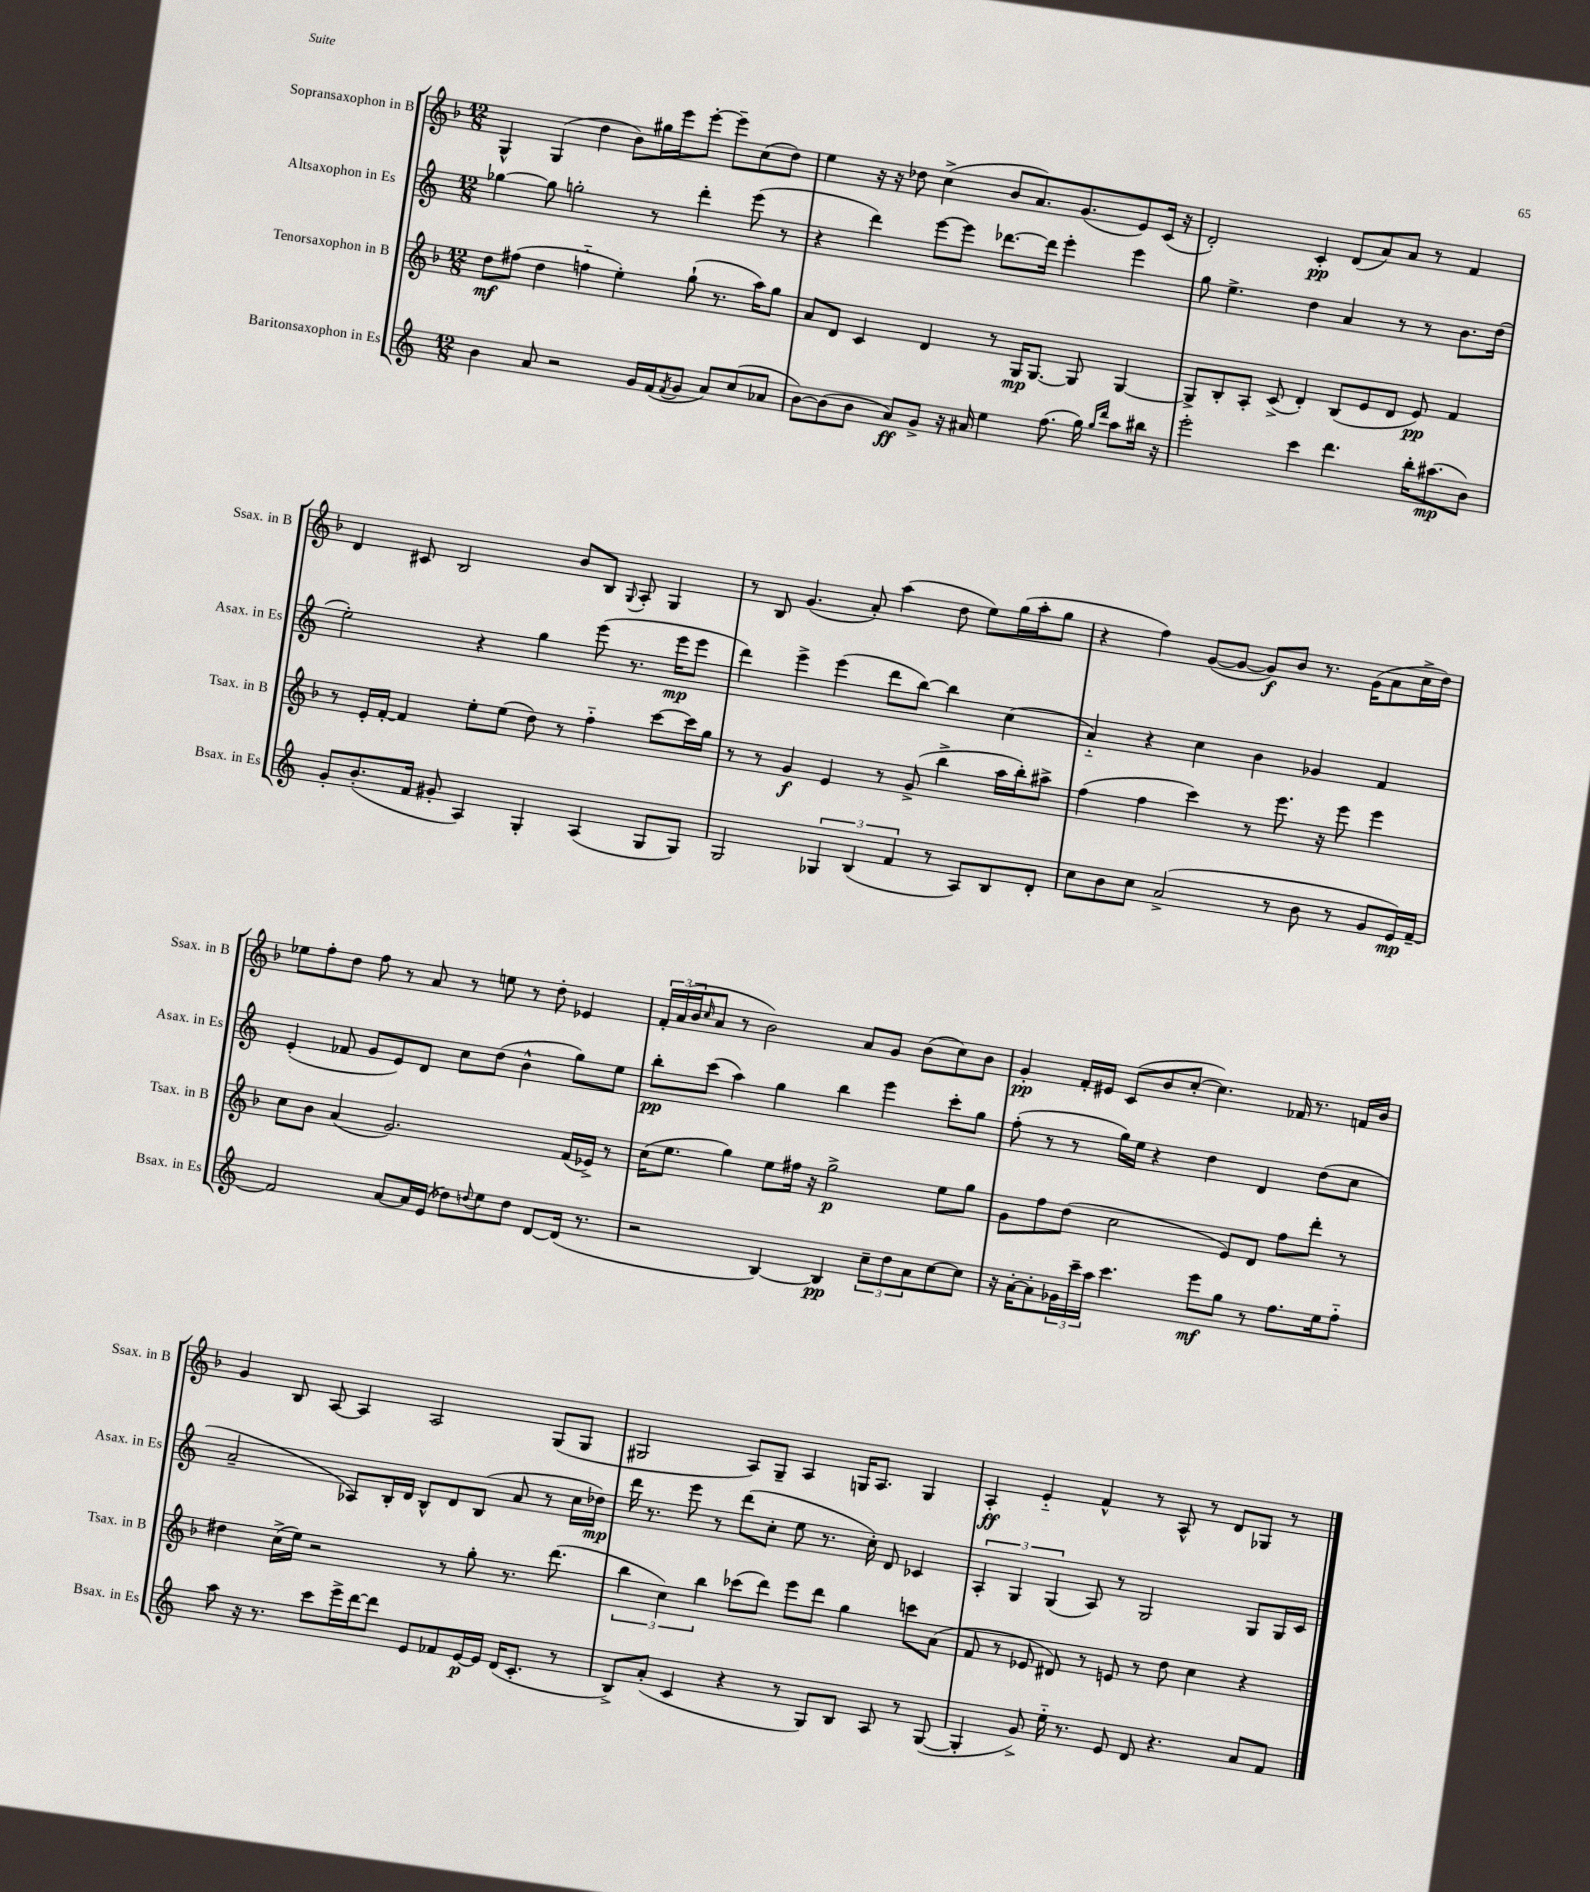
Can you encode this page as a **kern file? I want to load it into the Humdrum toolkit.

**kern	**dynam	**kern	**dynam	**kern	**dynam	**kern	**dynam
*part4	*part4	*part3	*part3	*part2	*part2	*part1	*part1
*staff4	*staff4	*staff3	*staff3	*staff2	*staff2	*staff1	*staff1
*I"Baritonsaxophon in Es	*	*I"Tenorsaxophon in B	*	*I"Altsaxophon in Es	*	*I"Sopransaxophon in B	*
*I'Bsax. in Es	*	*I'Tsax. in B	*	*I'Asax. in Es	*	*I'Ssax. in B	*
*clefG2	*	*clefG2	*	*clefG2	*	*clefG2	*
*k[]	*	*k[b-]	*	*k[]	*	*k[b-]	*
*M12/8	*	*M12/8	*	*M12/8	*	*M12/8	*
=9	=9	=9	=9	=9	=9	=9	=9
4b\	.	8dd\L	mf	[4gg-X\	.	4G^^/	.
.	.	(8ff#X\J	.	.	.	.	.
8a/	.	4dd\	.	8gg-\]	.	(4G/	.
2r	.	.	.	2ggn'\	.	.	.
.	.	4ffn\	.	.	.	4dd\	.
.	.	4ee'\)	.	.	.	8b-\L)	.
16g/LL	.	.	.	8r	.	16gg#X\L	.
(16f/J	.	.	.	.	.	16eee\J	.
8qf/	.	.	.	.	.	.	.
8g/J	.	(8gg`\	.	4ddd'\	.	[8eee'\J	.
8a/L)	.	8.r	.	.	.	8eee~\L]	.
(8cc/	.	.	.	(8eee\	.	(8cc\	.
.	.	16aa\KL)	.	.	.	.	.
8a-X/J	.	8gg\J	.	8r	.	8dd\J)	.
=10	=10	=10	=10	=10	=10	=10	=10
[8b\L)	.	8a/L	.	4r	.	4ee\	.
(8b\]	.	8d/J	.	.	.	.	.
8b\J	.	4c/	.	4ddd\)	.	16r	.
.	.	.	.	.	.	16r	.
8a/L)	ff	.	.	.	.	8dd-X\	.
8g^/J	.	4d/	.	[8eee\L	.	(4cc^\	.
16r	.	.	.	8eee\J]	.	.	.
16a#X/	.	.	.	.	.	.	.
4ee\	.	8r	.	[8.ddd-X\L	.	8b-/L	.
.	.	16G/KL	mp	.	.	8.a/)	.
.	.	[8.G/J	.	16ddd-\Jk]	.	.	.
(8.ff\	.	.	.	4eee'\	.	.	.
.	.	.	.	.	.	(8.g/	.
.	.	8G/]	.	.	.	.	.
16gg\)	.	.	.	.	.	.	.
16qqgg/LL	.	.	.	.	.	.	.
16qqddd/JJ	.	.	.	.	.	.	.
8aa\L	.	[4G/	.	4eee\	.	8e/)	.
16bb#X\Jk	.	.	.	.	.	(16c/Jk	.
16r	.	.	.	.	.	16r	.
=11	=11	=11	=11	=11	=11	=11	=11
2eee'\	.	8G^/L]	.	8gg\	.	2d'/)	.
.	.	8B-'/	.	4.ee^\	.	.	.
.	.	8A'/J	.	.	.	.	.
.	.	(8c^/	.	.	.	.	.
4ccc\	.	4d'/)	.	4dd\	.	4c'/	pp
4.ddd\	.	(8B-/L	.	4a/	.	(8d/L	.
.	.	8e/	.	.	.	8a/)	.
.	.	8d/J	.	8r	.	8a/J	.
16bb'\KL	.	8e/)	pp	8r	.	8r	.
(8.aa#X\	mp	.	.	.	.	.	.
.	.	4f/	.	8.b\L	.	4f/	.
8b\J)	.	.	.	.	.	.	.
.	.	.	.	(16dd\Jk	.	.	.
!!LO:LB:g=z
=12	=12	=12	=12	=12	=12	=12	=12
8g'/L	.	8r	.	2ee'\)	.	4d/	.
(8.b'/	.	16e'/LL	.	.	.	.	.
.	.	[16f'/JJ	.	.	.	.	.
.	.	4f/]	.	.	.	8c#X/	.
16f/Jk	.	.	.	.	.	.	.
8g#X'/	.	.	.	.	.	2B-/	.
4A/)	.	8ee'\L	.	4r	.	.	.
.	.	(8ee\J	.	.	.	.	.
4G'/	.	8dd\)	.	4gg\	.	.	.
.	.	8r	.	.	.	8b-/L	.
(4A/	.	4ff\	.	(8eee\	.	8B-/J	.
.	.	.	.	.	.	8qqG/	.
.	.	.	.	8.r	.	8A'/	.
8G/L	.	[8ccc\L	.	.	.	4G/	.
.	.	.	.	16eee\KL	mp	.	.
8G/J)	.	16ccc\L]	.	8eee\J	.	.	.
.	.	16gg\JJ	.	.	.	.	.
=13	=13	=13	=13	=13	=13	=13	=13
2G/	.	8r	.	4ddd\)	.	8r	.
.	.	8r	.	.	.	8B-/	.
.	.	4g/	f	4eee^\	.	(4.g/	.
6G-X/	.	4e/	.	(4eee\	.	.	.
.	.	.	.	.	.	8a'/)	.
(6B/	.	.	.	.	.	.	.
.	.	8r	.	8ddd\L	.	(4aa\	.
6f/	.	.	.	.	.	.	.
.	.	(8g^/	.	[8bb\J)	.	.	.
8r	.	4bb-^\	.	4bb\]	.	8dd\	.
8A/L)	.	.	.	.	.	8ee\L)	.
8B/	.	16aa\LL	.	(4cc\	.	(16gg\L	.
.	.	16bb-'\J)	.	.	.	16aa'\J	.
8d'/J	.	8aa#X^\J	.	.	.	8gg\J	.
=14	=14	=14	=14	=14	=14	=14	=14
8cc\L	.	(4ff\	.	4a/)	.	4r	.
8b\	.	.	.	.	.	.	.
8cc\J	.	4ff\	.	4r	.	4ff\)	.
(2a^/	.	.	.	.	.	.	.
.	.	4ccc\)	.	4cc\	.	([8g/L	.
.	.	.	.	.	.	8g/J_	.
.	.	8r	.	4b\	.	8g/L])	f
8r	.	8.eee\	.	.	.	8b-/J	.
8b\	.	.	.	4g-X/	.	8.r	.
.	.	16r	.	.	.	.	.
8r	.	8eee\	.	.	.	.	.
.	.	.	.	.	.	(16g\KL	.
8g/L	.	4eee\	.	4f/	.	8a\	.
16e/L)	mp	.	.	.	.	16cc^\L	.
[16f~/JJ	.	.	.	.	.	16dd\JJ)	.
!!LO:LB:g=z
=15	=15	=15	=15	=15	=15	=15	=15
2f/]	.	8cc\L	.	(4e'/	.	8ee-X\L	.
.	.	8b-\J	.	.	.	8ff'\	.
.	.	(4a/	.	8f-X/	.	8dd\J	.
.	.	.	.	8g/L	.	8ff\	.
[8a/L	.	2.g/)	.	8e/)	.	8r	.
16a/L]	.	.	.	8d/J	.	8a/	.
(16e/JJ	.	.	.	.	.	.	.
8dd-X\L)	.	.	.	8cc\L	.	8r	.
8qqddn/	.	.	.	.	.	.	.
8ee\	.	.	.	(8dd\J	.	8een\	.
8dd\J	.	.	.	4b^^\	.	8r	.
[8d/L	.	.	.	.	.	8dd'\	.
(16d/Jk]	.	(16f/LL	.	8gg\L)	.	4e-X/	.
8.r	.	16e-X^/JJ)	.	.	.	.	.
.	.	8r	.	8ee\J	.	.	.
=16	=16	=16	=16	=16	=16	=16	=16
2r	.	(16cc\KL	.	8bb'\L	pp	24f'/LL	.
.	.	.	.	.	.	(24a/	.
.	.	8.ee\J	.	.	.	.	.
.	.	.	.	.	.	24b-/J	.
.	.	.	.	.	.	16qqcc/	.
.	.	.	.	(8ccc\J	.	8a/J	.
.	.	4gg\)	.	4aa\)	.	8r	.
.	.	.	.	.	.	2b-\)	.
[4B/)	.	8ee\L	.	4gg\	.	.	.
.	.	16ff#X\Jk	.	.	.	.	.
.	.	16r	.	.	.	.	.
4B/]	pp	2gg^\	p	4bb\	.	.	.
.	.	.	.	.	.	8a/L	.
12cc~\L	.	.	.	4eee\	.	8g/J	.
12dd\	.	.	.	.	.	.	.
.	.	.	.	.	.	(8b-\L	.
12a\	.	.	.	.	.	.	.
[8cc\	.	8ee\L	.	8ccc'\L	.	8cc\)	.
8cc\J]	.	8gg\J	.	8gg\J	.	8b-\J	.
=17	=17	=17	=17	=17	=17	=17	=17
16r	.	8g\L	.	(8ff'\	.	4g'/	pp
[16a'\KL	.	.	.	.	.	.	.
8a'\]	.	8ff\	.	8r	.	.	.
24g-X\L	.	(8dd\J	.	8r	.	16f'/LL	.
24ccc~\	.	.	.	.	.	.	.
.	.	.	.	.	.	16e#X/JJ	.
24aa\JJ	.	.	.	.	.	.	.
4.ccc\	.	2cc\	.	16gg\LL)	.	(8c/L	.
.	.	.	.	16ee\JJ	.	.	.
.	.	.	.	4r	.	8b-/	.
.	.	.	.	.	.	[8cc'/J	.
8eee\L	mf	.	.	4dd\	.	4.cc\])	.
8gg\J	.	8e/L)	.	.	.	.	.
8r	.	8d/J	.	4d/	.	.	.
8.ff\L	.	8ff\L	.	.	.	16f-X/	.
.	.	.	.	.	.	8.r	.
.	.	8ddd'\J	.	(8dd\L	.	.	.
16ee\k	.	.	.	.	.	.	.
8ff\J	.	8r	.	8cc\J	.	16fn/LL	.
.	.	.	.	.	.	16b-/JJ	.
!!LO:LB:g=z
=18	=18	=18	=18	=18	=18	=18	=18
8aa\	.	4dd#X\	.	2a~/	.	4g/	.
16r	.	.	.	.	.	.	.
8.r	.	.	.	.	.	.	.
.	.	(16cc^\LL	.	.	.	8B-/	.
.	.	16ee\JJ)	.	.	.	.	.
8ccc\L	.	2r	.	.	.	[8A/	.
16eee^\L	.	.	.	8A-X/L)	.	4A/]	.
[16ddd\J	.	.	.	.	.	.	.
8ddd\J]	.	.	.	16B'/L	.	.	.
.	.	.	.	16d/JJ	.	.	.
8e/L	.	.	.	8B^^/L	.	2A/	.
8f-X/	.	8r	.	8d/	.	.	.
[16e/L	p	8gg'\	.	(8B/J	.	.	.
16e/JJ]	.	.	.	.	.	.	.
(16d/KL	.	8.r	.	8a/	.	.	.
8.c'/J	.	.	.	.	.	.	.
.	.	.	.	8r	.	(8G/L	.
.	.	(8.ddd\	.	.	.	.	.
8r	.	.	.	16cc\LL	.	8G/J	.
.	.	.	.	16dd-X\JJ)	mp	.	.
=19	=19	=19	=19	=19	=19	=19	=19
8B^/L)	.	6bb-\	.	16ddd\	.	2G#X/	.
.	.	.	.	8.r	.	.	.
(8a'/J	.	.	.	.	.	.	.
.	.	6cc\)	.	.	.	.	.
4c/	.	.	.	8eee\	.	.	.
.	.	6bb-\	.	.	.	.	.
.	.	.	.	8r	.	.	.
4r	.	(8ccc-X\L	.	(8ddd\L	.	8A/L)	.
.	.	8ddd\J)	.	8cc'\J	.	8G#~/J	.
8r	.	8eee\L	.	8ee\	.	4A/	.
8G/L)	.	8ddd\J	.	8.r	.	.	.
8B/J	.	4gg\	.	.	.	16Gn/KL	.
.	.	.	.	16cc'\)	.	8.A/J	.
8A/	.	.	.	8d/	.	.	.
8r	.	8cccn\L	.	4c-X/	.	4G/	.
([8G/	.	(8a\J	.	.	.	.	.
=20	=20	=20	=20	=20	=20	=20	=20
4G'/]	.	8f/	.	6A'/	.	4A'/	ff
.	.	8r	.	.	.	.	.
.	.	.	.	6G/	.	.	.
8g^/)	.	8e-X/	.	.	.	4e/	.
.	.	.	.	(6G/	.	.	.
16ee\	.	8d#X/)	.	.	.	.	.
8.r	.	.	.	.	.	.	.
.	.	8r	.	8A/)	.	4f^^/	.
8e/	.	8en/	.	8r	.	.	.
8d/	.	8r	.	2G/	.	8r	.
4.r	.	8dd\	.	.	.	8A^^/	.
.	.	4cc\	.	.	.	8r	.
.	.	.	.	.	.	8d/L	.
8a/L	.	4r	.	8G/L	.	8G-X/J	.
8f/J	.	.	.	16G/L	.	8r	.
.	.	.	.	16c/JJ	.	.	.
==	==	==	==	==	==	==	==
*-	*-	*-	*-	*-	*-	*-	*-
